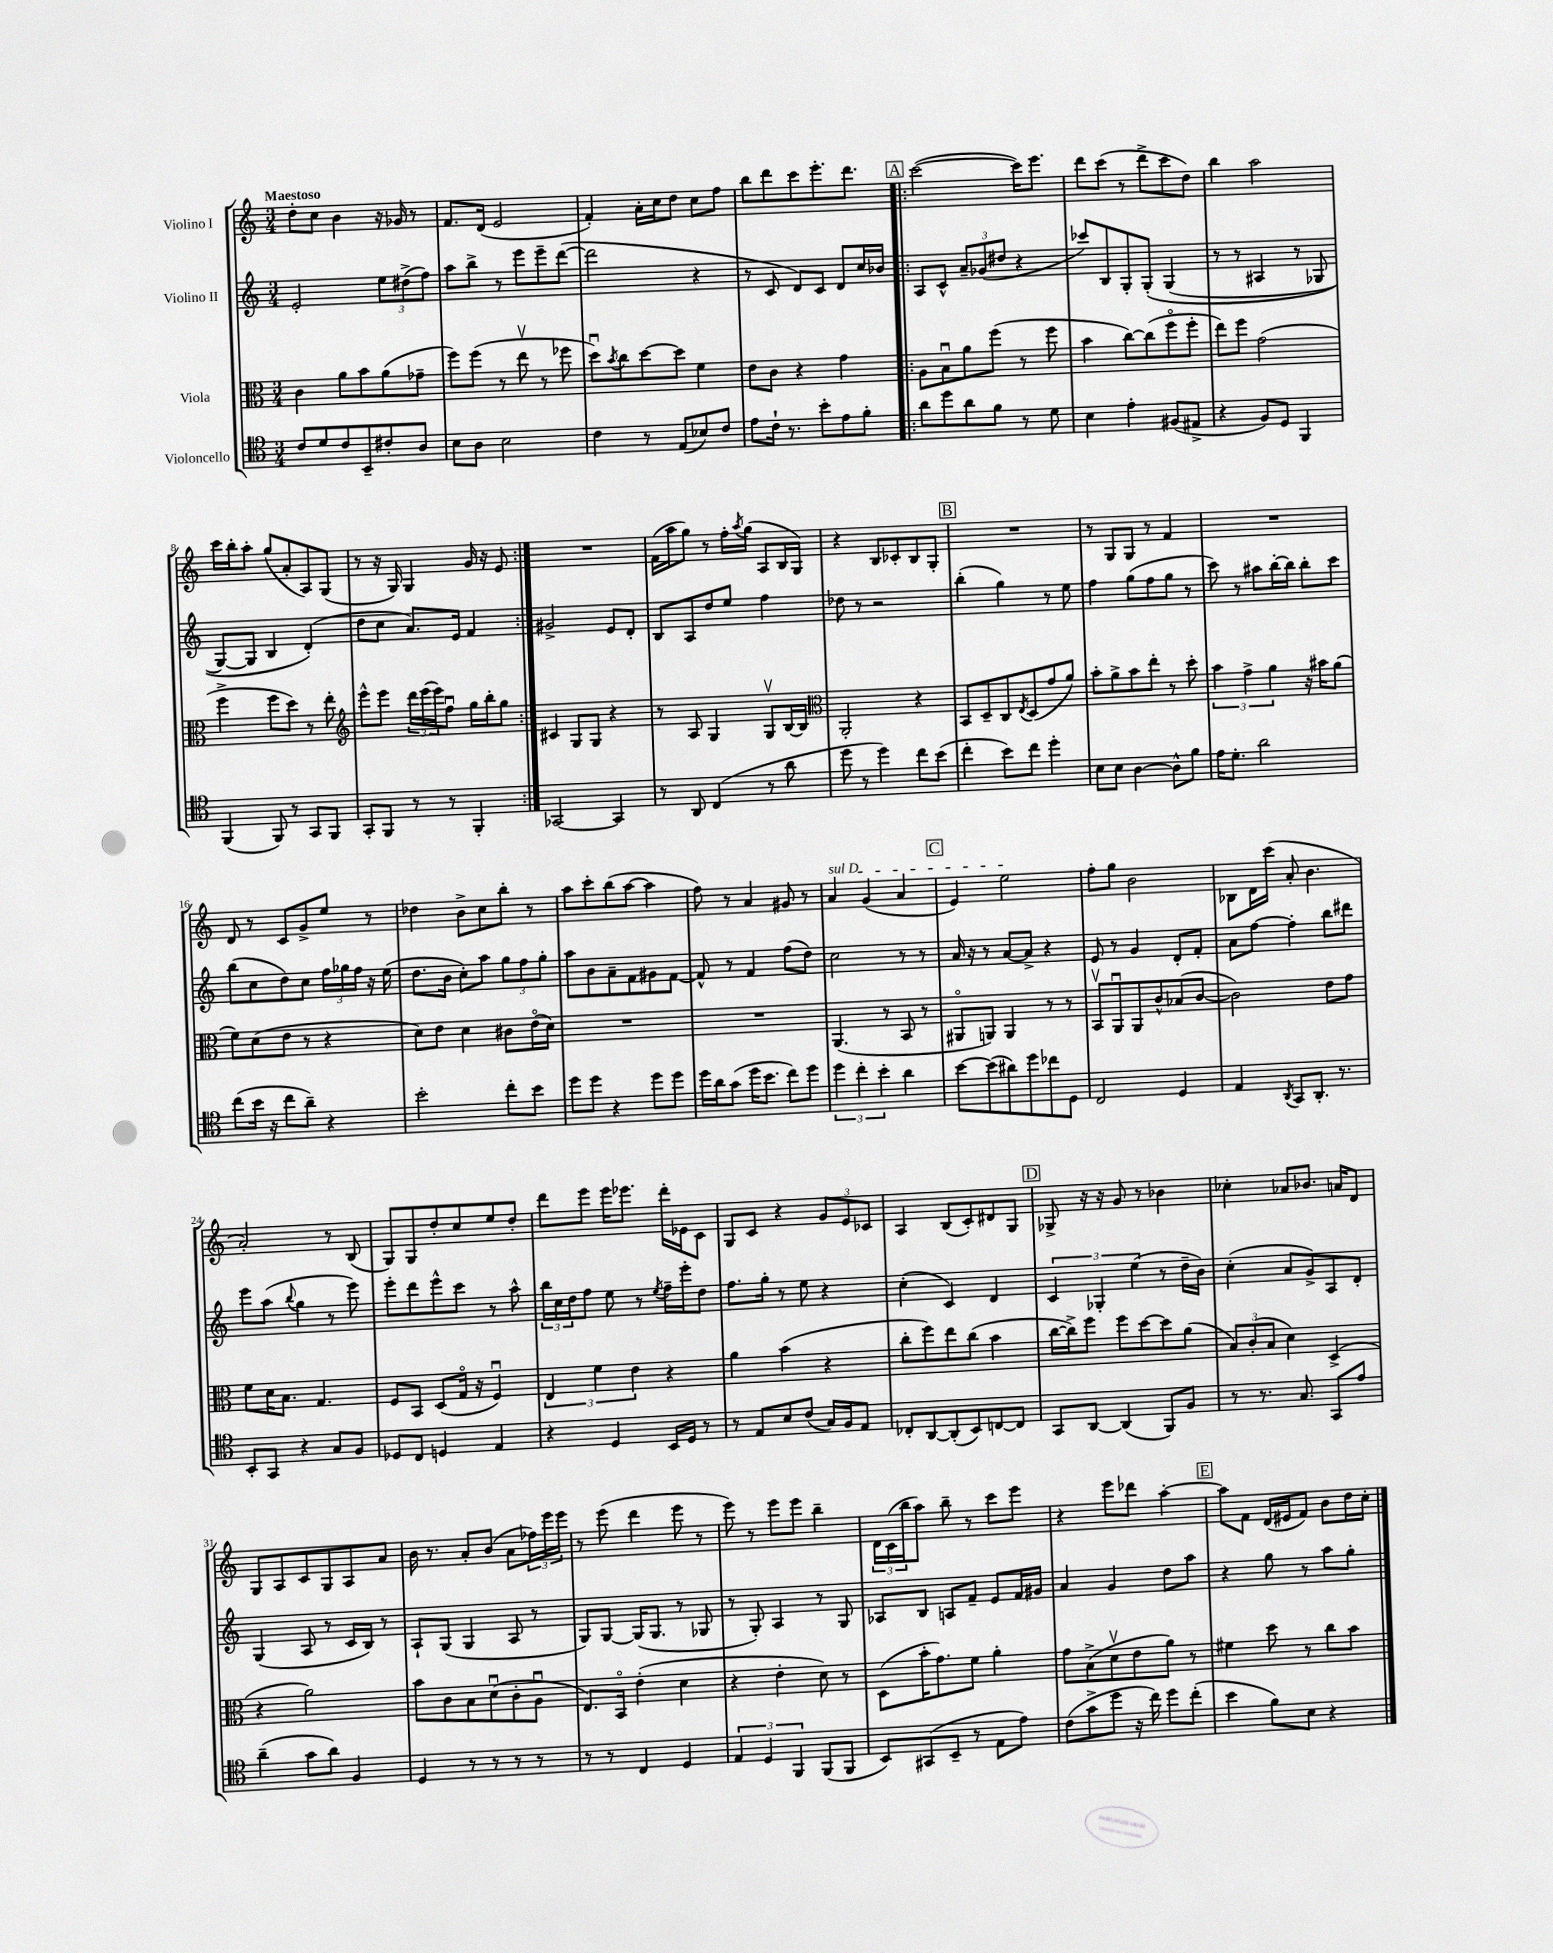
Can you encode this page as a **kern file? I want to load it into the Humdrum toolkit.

**kern	**kern	**kern	**kern
*part4	*part3	*part2	*part1
*staff4	*staff3	*staff2	*staff1
*I"Violoncello	*I"Viola	*I"Violino II	*I"Violino I
*clefC4	*clefC3	*clefG2	*clefG2
*k[]	*k[]	*k[]	*k[]
*M3/4	*M3/4	*M3/4	*M3/4
=1	=1	=1	=1
!	!	!	!LO:TX:a:B:t=Maestoso
8c/L	4c\	2e'/	8dd'\L
8d/	.	.	8cc\J
8c/	8a\L	.	4b\
8BB~/	8b\	.	.
8c#X'/	(8a\	12ee\L	16r
.	.	.	16g-X/
.	.	(12dd#X^\	.
8A/J	8g-X~\J	.	8r
.	.	12ff\J)	.
=2	=2	=2	=2
8B\L	8ff\L)	8aa\L	8.f/L
8A\J	(8ff\J	8bb^\J	.
.	.	.	(16d/Jk
2B\	8r	8r	2e/
.	8eev\	8eee\L	.
.	8r	8eee~\	.
.	8ff-X\	([8ddd\J	.
=3	=3	=3	=3
4c\	8ddu\L)	2ddd\]	4f'/)
.	8qb/	.	.
.	8cc\	.	.
8r	[8dd\	.	16a'\LL
.	.	.	16cc\J
(8E/L	8dd\J]	.	8dd\J
8B-X/)	4f\	4r	8cc\L
8c/J	.	.	8ff\J
=4	=4	=4	=4
8e\L	8e\L	8r	8bb\L
16c`\Jk	8c\J	8c/	8ddd\
8.r	.	.	.
.	4r	8d/L)	8ccc\
8b'\L	.	8c/J	8.eee'\
8e\	4g\	8d/L	.
.	.	.	8.ddd\J
8f'\J	.	16cc/L	.
.	.	16b-X/JJ	.
!!LO:REH:place=s1:t=A
=5!|:	=5!|:	=5!|:	=5!|:
8a\L	8A\L	8A/L	([2ccc\
8dd\	8Bu\	8c^^/J	.
8a\	8a\	12a~/L	.
.	.	(12g-X/	.
8f\J	(8ff\J	.	.
.	.	12dd#X/J	.
8r	8r	4r	16ccc\KL])
.	.	.	8.eee\J
8d\	8ff\	.	.
=6	=6	=6	=6
4B\	4b\	8ccc-X/L)	8ddd\L
.	.	8B/	(8ccc\J
4e'\	[8cc\L)	8G'/	8r
.	(8cc\]	(8G'/J	8ddd^\L
(8F#X/L	8ff\	(4G/	8ccc\
8E#X^/J	8ff'\J	.	8dd\J)
=7	=7	=7	=7
4r	8ee\L)	8r	4bb\
.	8ff\J	8r	.
8F/L)	(2g\	4A#X/	2aa\
8D/J	.	.	.
4FF/	.	8r	.
.	.	8G-X/	.
!!LO:LB:g=z
=8	=8	=8	=8
(4FF/	4ff^\	[8G/L)	16ccc\LL
.	.	.	16bb'\J
.	.	8G/J]	8aa'\J
8FF/)	8ff\L	4B/	(8gg/L
8r	8dd\J)	.	8a'/
8GG/L	8r	(4d'/)	8A/)
8FF/J	8ee'\	.	(8G/J
=9	=9	=9	=9
*	*clefG2	*	*
8GG'/L	8eee^^\L	8dd\L	8r
8FF/J	8eee\J	8cc\J	16r
.	.	.	16G/)
8r	24ddd\LL	8.a/L)	4G/
.	(24eee\	.	.
.	24eee\J)	.	.
8r	8ffu\J	.	.
.	.	16e/Jk	.
4FF'/	16gg\LL	4f/	16g/
.	16bb'\J	.	16r
.	8gg\J	.	8e/
=10:|!	=10:|!	=10:|!	=10:|!
[2GG-X/	4c#X/	2g#X^/	2.r
.	8G/L	.	.
.	8G/J	.	.
4GG-/]	4r	8e/L	.
.	.	8d'/J	.
=11	=11	=11	=11
8r	8r	8B/L	(16f\LL
.	.	.	16aa\J
8AA/	8A/	8A/	8gg\J)
(4C/	4G/	8dd/	8r
.	.	8ee/J	16ff'\LL
.	.	.	8qaa/
.	.	.	(16gg\JJ
8r	8Gv/L	4ff\	8A/L
8a\	[16B/L	.	16B/L
.	16B/JJ]	.	16G/JJ)
=12	=12	=12	=12
*	*clefC3	*	*
8dd\	2AA'/	8dd-X\	4r
8r	.	8r	.
4dd\)	.	2r	8B/L
.	.	.	8c-X'/
8cc\L	4r	.	8B/
(8b\J	.	.	8G'/J
!!LO:REH:place=s1:t=B
=13	=13	=13	=13
4cc'\	8BB/L	(4bb'\	2.r
.	8D~/	.	.
8b\L)	8C/	4gg\)	.
.	8qE/	.	.
8cc\J	(8D/	.	.
4dd'\	8g/	8r	.
.	8a/J)	8ee\	.
=14	=14	=14	=14
8B\L	8b'\L	4ff\	8r
8B\J	8a^\	.	8G/L
[4A\	8b\	(8gg\L	8G/J
.	8ee'\J	8ff\	8r
8A^^\L]	8r	8gg\J	4f/
8f\J	8dd'\	8r	.
=15	=15	=15	=15
16e\KL	6b\	8ccc\)	2.r
8.d'\J	.	.	.
.	.	8r	.
.	6g^\	.	.
2a\	.	8aa#X\L	.
.	6a\	.	.
.	.	[16bb'\L	.
.	.	16bb\JJ]	.
.	16r	8bb'\L	.
.	16b#X\KL	.	.
.	(8a\J	8ccc\J	.
!!LO:LB:g=z
=16	=16	=16	=16
(8cc\L	8f\L)	(8bb\L	8d/
16b\Jk	(8d\	8cc\	8r
16r	.	.	.
8cc\L	8e\J	8dd\)	8c/L
8a~\J)	8r	8cc\J	8g^/
4r	4r	24ff\LL	8ee/J
.	.	24gg-X\	.
.	.	24ff\JJ	.
.	.	16r	8r
.	.	(16ee\	.
=17	=17	=17	=17
2b'\	8d\L)	8.dd\L	4dd-X\
.	8e\J	.	.
.	.	16b\Jk	.
.	4d\	8cc'\L)	8b^\L
.	.	8aa\J	8cc\
8cc'\L	8c#X\L	12gg\L	8bb'\J
.	.	12ff\	.
8b\J	(16e\L	.	8r
.	.	12gg'\J	.
.	16d\JJ)	.	.
=18	=18	=18	=18
8dd\L	2.r	8aa\L	8aa\L
8dd\J	.	8b\	8ccc'\
4r	.	8a~\	(8bb\
.	.	8f\	[8aa\J
8dd\L	.	8g#X\	4aa\]
8dd\J	.	[8f\J	.
=19	=19	=19	=19
16dd\LL	2.r	8f^^/]	8ff\)
16a\J	.	.	.
(8g\J	.	8r	8r
16dd\KL	.	4f/	4a/
8.b\J	.	.	.
8cc\L)	.	(8ff\L	8g#X/
8dd\J	.	8dd\J)	8r
=20	=20	=20	=20
!	!	!	!LO:TX:a:i:t=sul D
6dd\	(4.AA/	2cc\	4a/
6cc'\	.	.	.
.	.	.	(4g/
6b'\	.	.	.
.	8r	.	.
4a\	8BB/	8r	4a/
.	8r	8r	.
!!LO:REH:place=s1:t=C
=21	=21	=21	=21
[8b\L	8AA#X/L	16a/	4e/)
.	.	16r	.
(8b\]	8AAn/J)	8r	.
8a#X\)	4AA/	[8a/L	2ee\
8dd\	.	8a^/J]	.
8cc-X\	8r	4r	.
8D\J	8r	.	.
=22	=22	=22	=22
2C/	8BBv/L	8e/	8ff'\L
.	8AAu/	8r	8gg\J
.	8AA/	4g/	2b\
.	8c^^/	.	.
4D/	(8B-X/	8d'/L	.
.	[8c/J	8f'/J	.
=23	=23	=23	=23
4E/	2c\])	8a\L	8B-X\L
.	.	[8ff\J	16d\L
.	.	.	(16ccc\JJ
8qAA/	.	.	.
8GG/L	.	4ff'\]	8a'/
8.AA'/J	.	.	4.b\
.	8e\L	8bb\L	.
8.r	.	.	.
.	8g\J	8ddd#X\J	.
!!LO:LB:g=z
=24	=24	=24	=24
8BB'/L	8f\L	8eee\L	2a'/)
8GG/J	16d\K	(8aa\J	.
.	8.B\J	.	.
.	.	8qqbb/	.
4r	.	4gg\	.
.	4.G/	.	.
8G/L	.	8r	8r
8F/J	.	8eee\)	(8B/
=25	=25	=25	=25
8D-X/L	8F/L	8eee'\L	8G/L)
8C/J	8BB/J	8ddd\	8G/
4Dn/	(8D/L	8eee^^\	8dd'/
.	16G/Jk	8ccc\J	8cc/
.	16r	.	.
4E/	4Fu/)	8r	8ee/
.	.	8aa^^\	8dd'/J
=26	=26	=26	=26
4r	6E/	24bb\LL	8ddd\L
.	.	24cc\	.
.	.	24dd\J	.
.	.	8ff\J	8eee\J
.	6f\	.	.
4D/	.	8ee\	16eee\KL
.	.	.	8.eee-X\J
.	6e\	.	.
.	.	8r	.
.	.	8qee/	.
16BB/LL	4r	16ff~\LL	16ddd'\LL
16D/JJ	.	16eee'\J	16e-X\J
8r	.	8dd\J	8c\J
=27	=27	=27	=27
8r	4a\	8.ff\L	8G/L
8E/L	.	.	8c/J
.	.	16gg'\Jk	.
8B/	(4b\	8r	4r
(8c/J	.	8ee\	.
16G/LL)	4r	4r	12g/L
16F/J	.	.	.
.	.	.	12e/
8E/J	.	.	.
.	.	.	12c-X/J
=28	=28	=28	=28
8C-X'/L	8cc'\L	(4cc'\	4A/
[8AA/	8ff\)	.	.
(8AA'/]	8ee\	4c/)	(8B/L
8BB/)	(8cc\J	.	8c'/)
[8Cn/	4b\	4d/	8d#X/
8C/J]	.	.	8G/J
!!LO:REH:place=s1:t=D
=29	=29	=29	=29
8GG/L	[16cc\LL	6c/	8G-X^/
.	16cc^\J])	.	.
[8AA/J	8ff\J	.	16r
.	.	6G-X'/	.
.	.	.	16r
(4AA/]	8ff\L	.	8g/
.	.	(6ee\	.
.	[8dd\	.	8r
8FF/L)	8dd\]	8r	4b-X\
8F/J	(8a\J	16dd~\LL	.
.	.	16b\JJ)	.
=30	=30	=30	=30
8r	12B/L)	(4cc'\	4cc-X'\
.	(12c'/	.	.
8.r	.	.	.
.	12B/J	.	.
.	4d\)	8a/L	8a-X/L
8.G/	.	.	.
.	.	8g^/)	8.b-X/J
8GG/L	(4D^/	8A/	.
.	.	.	16an/KL
8e/J	.	8d'/J	8d/J
!!LO:LB:g=z
=31	=31	=31	=31
(4a~\	4r	(4G/	8G/L
.	.	.	8A/
8g\L	2a\)	8A/	8c/
8a\J)	.	8r	8G/
4F/	.	16c/LL	8A/
.	.	16B/JJ)	.
.	.	8r	8a/J
=32	=32	=32	=32
4D/	8b\L	8A`/L	16b\
.	.	.	8.r
.	8c\	(8G/J	.
8r	8B\	4G/	8a'/L
8r	(8du\	.	(8b/J
8r	8c'\	8A/	8a\L
8r	8Au\J	8r	24ff-X\L)
.	.	.	24eee\
.	.	.	24eee\JJ
=33	=33	=33	=33
8r	8.E/L)	8G/L)	8r
8r	.	[8G/J	(8eee\
.	16BB/Jk	.	.
4C/	(4e'\	(16G/KL]	4ddd\
.	.	8.G/J	.
4D/	4d\	8r	8eee\
.	.	8G-X/	8r
=34	=34	=34	=34
6E/	4r	8r	8eee\)
.	.	8G'/)	8r
6D/	.	.	.
.	4e'\	4A/	8eee\L
6FF/	.	.	.
.	.	.	8eee\J
(8FF/L	8d\)	8r	4bb~\
8FF/J	8r	8G/	.
=35	=35	=35	=35
8BB/L)	(8D\L	8A-X/L	24d\LL
.	.	.	(24c\
.	.	.	24bb\J
(8GG#X/	16b'\K	8B/J	8aa\J)
.	8.g\)	.	.
8BB~/J	.	8An/L	8bb~\
8r	8f\J	8f~/J	8r
8E\L	4a'\	8e/L	8ccc\L
8e\J)	.	16f/L	8eee\J
.	.	16g#X/JJ	.
=36	=36	=36	=36
(8c\L	8g\L	4a/	4r
8g^\	(8B^\	.	.
8dd\J	8dv\	4g/	8eee\L
16r	8e\	.	8ddd-X\J
16cc\)	.	.	.
8dd\L	8a\J)	8dd\L	[4aa'\
(8cc'\J	8r	8aa\J	.
!!LO:REH:place=s1:t=E
=37	=37	=37	=37
4b\	4f#X\	4r	8aa\L]
.	.	.	8f\J
8f\L)	8dd\	8gg\	(16d/LL
.	.	.	16e#X/J
8B\J	8r	8r	8f/J)
4r	8cc\L	8aa\L	8b\L
.	8b\J	8gg'\J	16dd\L
.	.	.	16cc'\JJ
==	==	==	==
*-	*-	*-	*-
